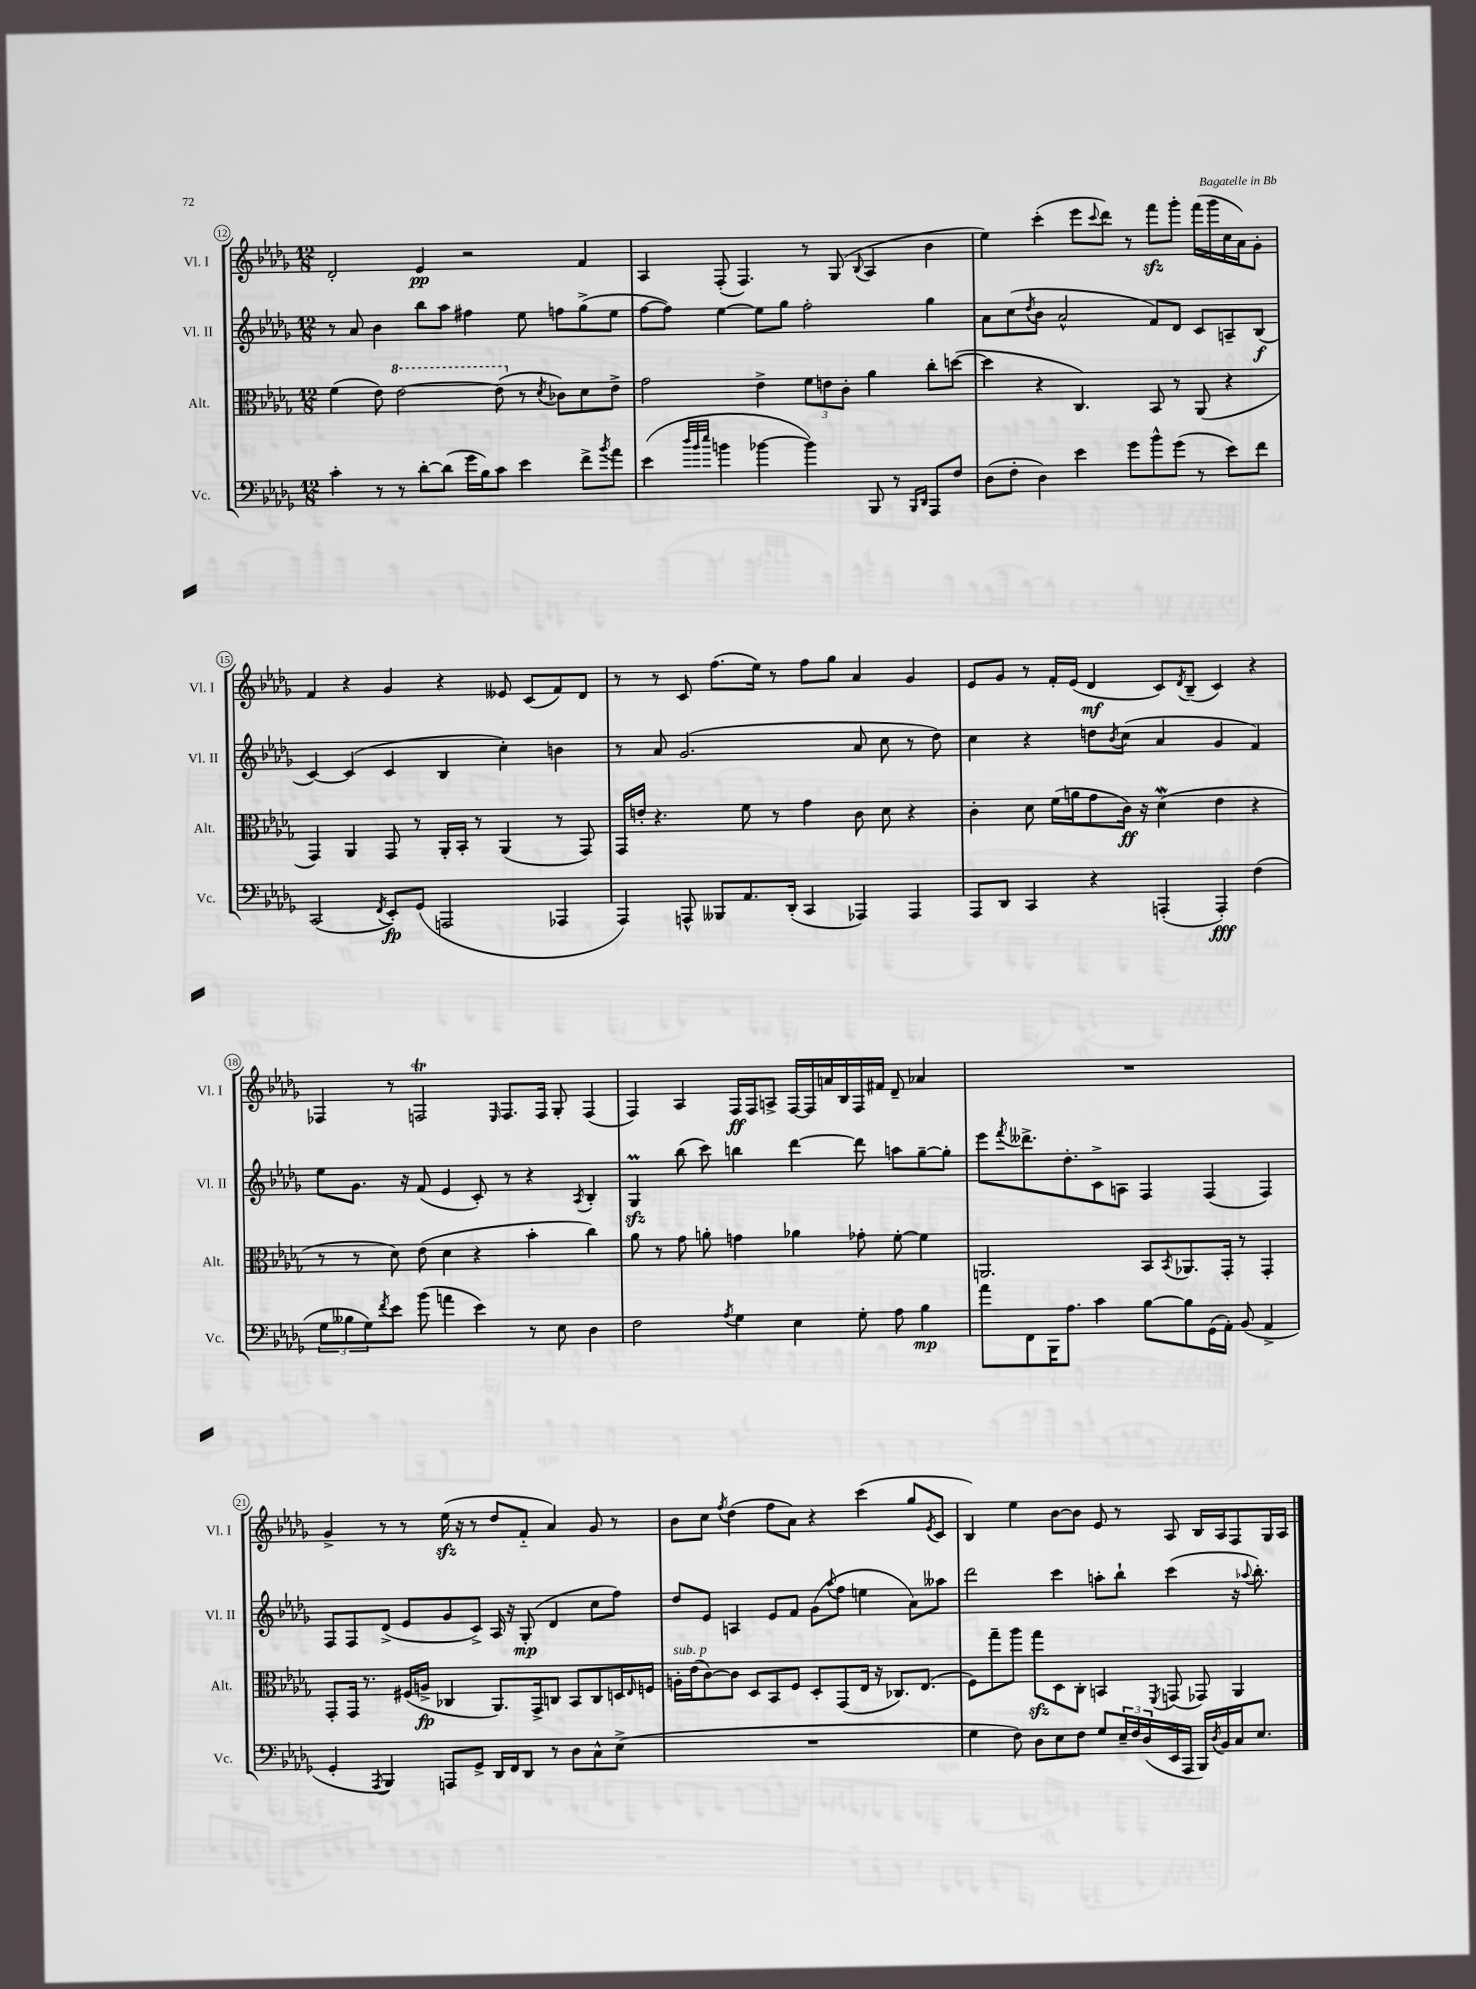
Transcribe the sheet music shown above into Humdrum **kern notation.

**kern	**dynam	**kern	**dynam	**kern	**dynam	**kern	**dynam
*part4	*part4	*part3	*part3	*part2	*part2	*part1	*part1
*staff4	*staff4	*staff3	*staff3	*staff2	*staff2	*staff1	*staff1
*I"Vc.	*	*I"Alt.	*	*I"Vl. II	*	*I"Vl. I	*
*I'Vc.	*	*I'Alt.	*	*I'Vl. II	*	*I'Vl. I	*
*clefF4	*	*clefC3	*	*clefG2	*	*clefG2	*
*k[b-e-a-d-g-]	*	*k[b-e-a-d-g-]	*	*k[b-e-a-d-g-]	*	*k[b-e-a-d-g-]	*
*M12/8	*	*M12/8	*	*M12/8	*	*M12/8	*
=12	=12	=12	=12	=12	=12	=12	=12
4c'\	.	(4f\	.	8r	.	2d-'/	.
.	.	.	.	8a-/	.	.	.
8r	.	8e-\)	.	4b-\	.	.	.
*	*	*8va	*	*	*	*	*
8r	.	[2ee-\	.	.	.	.	.
[8d-'\L	.	.	.	8bb-\L	.	4e-/	pp
(8d-\J]	.	.	.	8aa-\J	.	.	.
16g-\LL	.	.	.	4ff#X\	.	2r	.
16B-\J)	.	.	.	.	.	.	.
8c\J	.	(8ee-\]	.	.	.	.	.
*	*	*X8va	*	*	*	*	*
4e-\	.	8r	.	8ee-\	.	.	.
.	.	8qd-/	.	.	.	.	.
.	.	8c-X\L)	.	8ffn\L	.	.	.
8f^\L	.	8d-\	.	(8gg-^\	.	4f/	.
8qb-/	.	.	.	.	.	.	.
8a-\J	.	8e-^\J	.	8ee-\J	.	.	.
=13	=13	=13	=13	=13	=13	=13	=13
(4e-\	.	2g-\	.	[8ff\L	.	4A-/	.
.	.	.	.	8ff\J])	.	.	.
32qqdd-/LLL	.	.	.	.	.	.	.
32qqb-/	.	.	.	.	.	.	.
32qqee-/JJJ	.	.	.	.	.	.	.
4bn\	.	.	.	[4ee-\	.	(8F'/	.
.	.	.	.	.	.	4.F/)	.
[4b-X\	.	4e-^\	.	8ee-\L]	.	.	.
.	.	.	.	8gg-\J	.	.	.
4b-\])	.	12f\L	.	2ff'\	.	8r	.
.	.	12en\	.	.	.	.	.
.	.	.	.	.	.	(8G-/	.
.	.	12c'\J	.	.	.	.	.
.	.	.	.	.	.	8qqB-/	.
8BBB-/	.	4a-\	.	.	.	4A-/	.
8r	.	.	.	.	.	.	.
16qqBBB-/LL	.	.	.	.	.	.	.
16qqDD-/JJ	.	.	.	.	.	.	.
8AAA-/L	.	8cc'\L	.	4gg-\	.	4b-\	.
8F/J	.	([8ddn\J	.	.	.	.	.
=14	=14	=14	=14	=14	=14	=14	=14
(8D-\L	.	4dd\]	.	8a-\L	.	4ee-\)	.
8F'\J	.	.	.	(8cc\	.	.	.
.	.	.	.	8qdd-/	.	.	.
4D-\)	.	4r	.	8b-\J	.	(4ccc'\	.
.	.	.	.	2a-^^/	.	.	.
4e-\	.	4.C/)	.	.	.	8eee-\L	.
.	.	.	.	.	.	8qqccc/	.
.	.	.	.	.	.	8ddd-\J)	.
8g-\L	.	.	.	.	.	8r	.
8b-^^\	.	8BB-/	.	8f/L)	.	8fffzz\L	.
(8g-\J	.	8r	.	8d-/J	.	8ggg-'\J	.
8r	.	(8AA-/	.	8c/L	.	(16fff\LL	.
.	.	.	.	.	.	16ggg-\	.
8e-\L)	.	4r	.	8An~/	.	16cc\	.
.	.	.	.	.	.	16a-\J)	.
8f\J	.	.	.	(8B-/J	f	8g-'\J	.
!!LO:LB:g=z
=15	=15	=15	=15	=15	=15	=15	=15
(2CC/	.	4GG-/)	.	[4c/)	.	4f/	.
.	.	4AA-/	.	(4c/]	.	4r	.
8qFF/	.	.	.	.	.	.	.
8EE-'/L)	fp	8GG-/	.	4c/	.	4g-/	.
(8GG-/J	.	8r	.	.	.	.	.
2AAAn/	.	16AA-'/LL	.	4B-/	.	4r	.
.	.	16BB-'/JJ	.	.	.	.	.
.	.	8r	.	.	.	.	.
.	.	(4AA-/	.	4cc'\)	.	8e--X/	.
.	.	.	.	.	.	(8c/L	.
4AAA-X/	.	8r	.	4bn\	.	8f/)	.
.	.	8GG-/)	.	.	.	8d-/J	.
=16	=16	=16	=16	=16	=16	=16	=16
4AAA-/)	.	16GG-/LL	.	8r	.	8r	.
.	.	16en'/JJ	.	.	.	.	.
.	.	4.r	.	8a-/	.	8r	.
8AAAn^^/	.	.	.	(2.g-/	.	8c/	.
8BBB--X/L	.	.	.	.	.	(8.ff\L	.
8.AA-/	.	8f\	.	.	.	.	.
.	.	.	.	.	.	16ee-\Jk)	.
.	.	8r	.	.	.	8r	.
(16DD-'/Jk	.	.	.	.	.	.	.
4CC/	.	4g-\	.	.	.	8ff\L	.
.	.	.	.	.	.	8gg-\J	.
4AAA-X/)	.	8c\	.	8a-/	.	4a-/	.
.	.	8d-\	.	8cc\	.	.	.
4AAA-/	.	4r	.	8r	.	4g-/	.
.	.	.	.	8dd-\)	.	.	.
=17	=17	=17	=17	=17	=17	=17	=17
8AAA-/L	.	4c'\	.	4cc\	.	8e-/L	.
8DD-/J	.	.	.	.	.	8g-/J	.
4CC/	.	8d-\	.	4r	.	8r	.
.	.	(16f\LL	.	.	.	16f'/LL	.
.	.	16an\J	.	.	.	(16e-/JJ	.
4r	.	8g-\	.	8ddn\L	.	4d-/	mf
.	.	.	.	8qb-/	.	.	.
.	.	16c\Jk)	ff	(8cc\J	.	.	.
.	.	16r	.	.	.	.	.
(4AAAn'/	.	(4d-w\	.	4a-/	.	8c/L)	.
.	.	.	.	.	.	8qd-/	.
.	.	.	.	.	.	(8B-~/J	.
4AAA'/)	fff	4e-\	.	4g-/	.	4c/)	.
(4F\	.	4r	.	4f/)	.	4r	.
!!LO:LB:g=z
=18	=18	=18	=18	=18	=18	=18	=18
12G-\L	.	8r	.	8ee-\L	.	4F-X/	.
12B--X\	.	.	.	.	.	.	.
.	.	8r	.	8.g-\J	.	.	.
12G-\)	.	.	.	.	.	.	.
8qf/	.	.	.	.	.	.	.
8e-\J	.	8d-\)	.	.	.	8r	.
.	.	.	.	16r	.	.	.
(8b-\	.	(8e-\	.	(8f/	.	2Fnt/	.
4an\	.	4d-\	.	4e-/	.	.	.
4e-\)	.	4r	.	8c'/)	.	.	.
.	.	.	.	.	.	16qqE-/	.
.	.	.	.	8r	.	8.F/L	.
8r	.	4b-'\	.	4r	.	.	.
.	.	.	.	.	.	16F/Jk	.
8E-\	.	.	.	.	.	8G-'/	.
.	.	.	.	8qA-/	.	.	.
4D-\	.	4cc\)	.	4B-'/	.	(4F/	.
=19	=19	=19	=19	=19	=19	=19	=19
2F\	.	8a-\	.	4G-zzM/	.	4F/)	.
.	.	8r	.	.	.	.	.
.	.	8g-\	.	(8bb-\	.	4A-/	.
.	.	8an'\	.	8ccc\)	.	.	.
8qA-/	.	.	.	.	.	.	.
4G-\	.	4gn\	.	4bbn\	.	16F/LL	ff
.	.	.	.	.	.	16F/J	.
.	.	.	.	.	.	8An^/J	.
4E-\	.	4a-X\	.	[4ddd-\	.	[16F/LL	.
.	.	.	.	.	.	16F/]	.
.	.	.	.	.	.	16an/	.
.	.	.	.	.	.	16B-/	.
8G-'\	.	8g-X'\	.	8ddd-\]	.	16F/	.
.	.	.	.	.	.	16f#X/JJ	.
8A-\	.	[8f'\	.	8aan\L	.	8d-~/	.
4B-\	mp	4f\]	.	[8gg-~\	.	4a-X/	.
.	.	.	.	8gg-'\J]	.	.	.
=20	=20	=20	=20	=20	=20	=20	=20
8a-\L	.	2.AAn/	.	8eee-\L	.	1.r	.
.	.	.	.	8qfff/	.	.	.
8FF\	.	.	.	8.ddd--X^\	.	.	.
16BBB-\K	.	.	.	.	.	.	.
8.A-\J	.	.	.	8.dd-'\	.	.	.
4c\	.	.	.	8c^\	.	.	.
.	.	.	.	8An\J	.	.	.
[8B-\L	.	8BB-/L	.	4F/	.	.	.
.	.	8qBB-/	.	.	.	.	.
8B-\]	.	8.AA-X/	.	.	.	.	.
(16GG-\L	.	.	.	(4F/	.	.	.
16AA-'\JJ)	.	16GG-'/Jk	.	.	.	.	.
(8BB-/	.	8r	.	.	.	.	.
4AA-^/	.	4GG-'/	.	4F/)	.	.	.
!!LO:LB:g=z
=21	=21	=21	=21	=21	=21	=21	=21
4GG-'/	.	8GG-'/L	.	8F/L	.	4g-^/	.
.	.	16GG-/Jk	.	8F/	.	.	.
.	.	8.r	.	.	.	.	.
8qAAA-/	.	.	.	.	.	.	.
4BBB-/)	.	.	.	(8d-^/J	.	8r	.
.	.	(16F#X/LL	.	8e-/L	.	8r	.
.	.	16An^/JJ	fp	.	.	.	.
8AAAn/L	.	4C-X/	.	8g-/	.	(16ee-zz\	.
.	.	.	.	.	.	16r	.
8GG-^/J	.	.	.	8c^/J)	.	8r	.
16DD-/LL	.	8.AA-/L)	.	16A-/	.	8dd-/L	.
16FF/J	.	.	.	16r	.	.	.
8DD-/J	.	.	.	(8G-'/	mp	8f/J	.
.	.	16GG-^/k	.	.	.	.	.
8r	.	8Cn/J	.	4d-/	.	4a-/)	.
8D-\L	.	8BB-/L	.	.	.	.	.
8C^^\	.	8C/	.	8cc\L	.	8g-/	.
(8E-^\J	.	16Dn/L	.	8ff\J)	.	8r	.
.	.	16qqE-/	.	.	.	.	.
.	.	16Fn/JJ	.	.	.	.	.
=22	=22	=22	=22	=22	=22	=22	=22
!	!	!LO:TX:a:i:t=sub. p	!	!	!	!	!
1.r	.	16An'\LL	.	8dd-/L	.	8b-\L	.
.	.	(16e-\J	.	.	.	.	.
.	.	[8c\)	.	8e-/J	.	8cc\J	.
.	.	.	.	.	.	8qff/	.
.	.	8c\J]	.	4An/	.	(4dd-\	.
.	.	8D-/L	.	.	.	.	.
.	.	8BB-/	.	8e-/L	.	8ff\L	.
.	.	8F/J	.	8f/J	.	8a-\J)	.
.	.	8D-'/L	.	(8g-\L	.	4r	.
.	.	.	.	8qqaa-/	.	.	.
.	.	(8GG-/	.	8ff\J	.	.	.
.	.	16E-/Jk	.	4een\	.	(4ccc\	.
.	.	16r	.	.	.	.	.
.	.	8.C-X/L)	.	.	.	.	.
.	.	.	.	8a-\L)	.	8gg-/L	.
.	.	(8.E-/J	.	.	.	.	.
.	.	.	.	.	.	8qe-/	.
.	.	.	.	8aa--X\J	.	8c/J	.
=23	=23	=23	=23	=23	=23	=23	=23
4G-\	.	8F\L)	.	2ddd-\	.	4B-/)	.
.	.	8gg-~\	.	.	.	.	.
8F\)	.	8aa-\J	.	.	.	4ee-\	.
8D-\L	.	8gg-zz\L	.	.	.	.	.
8E-\	.	8D-\	.	4ccc\	.	[8b-\L	.
8F\J	.	8C'\J	.	.	.	8b-\J]	.
8G-/L	.	4BBn/	.	8aan'\L	.	8e-/	.
24E-~/L	.	.	.	8bb-`\J	.	8r	.
24F/	.	.	.	.	.	.	.
(24D-/	.	.	.	.	.	.	.
.	.	8qFF/	.	.	.	.	.
16EE-/	.	(8GGn/	.	(4ccc\	.	8A-/	.
16AAA-/JJ	.	.	.	.	.	.	.
16BBB-/LL)	.	8GG-X/)	.	.	.	16B-/LL	.
8qD-/	.	.	.	.	.	.	.
16BB-/	.	.	.	.	.	16A-/J	.
16C/J	.	4AA-/	.	16r	.	8F/	.
.	.	.	.	8qqaa-X/	.	.	.
8.E-/J	.	.	.	8.bb-'\)	.	.	.
.	.	.	.	.	.	16G-/L	.
.	.	.	.	.	.	16A-/JJ	.
==	==	==	==	==	==	==	==
*-	*-	*-	*-	*-	*-	*-	*-
